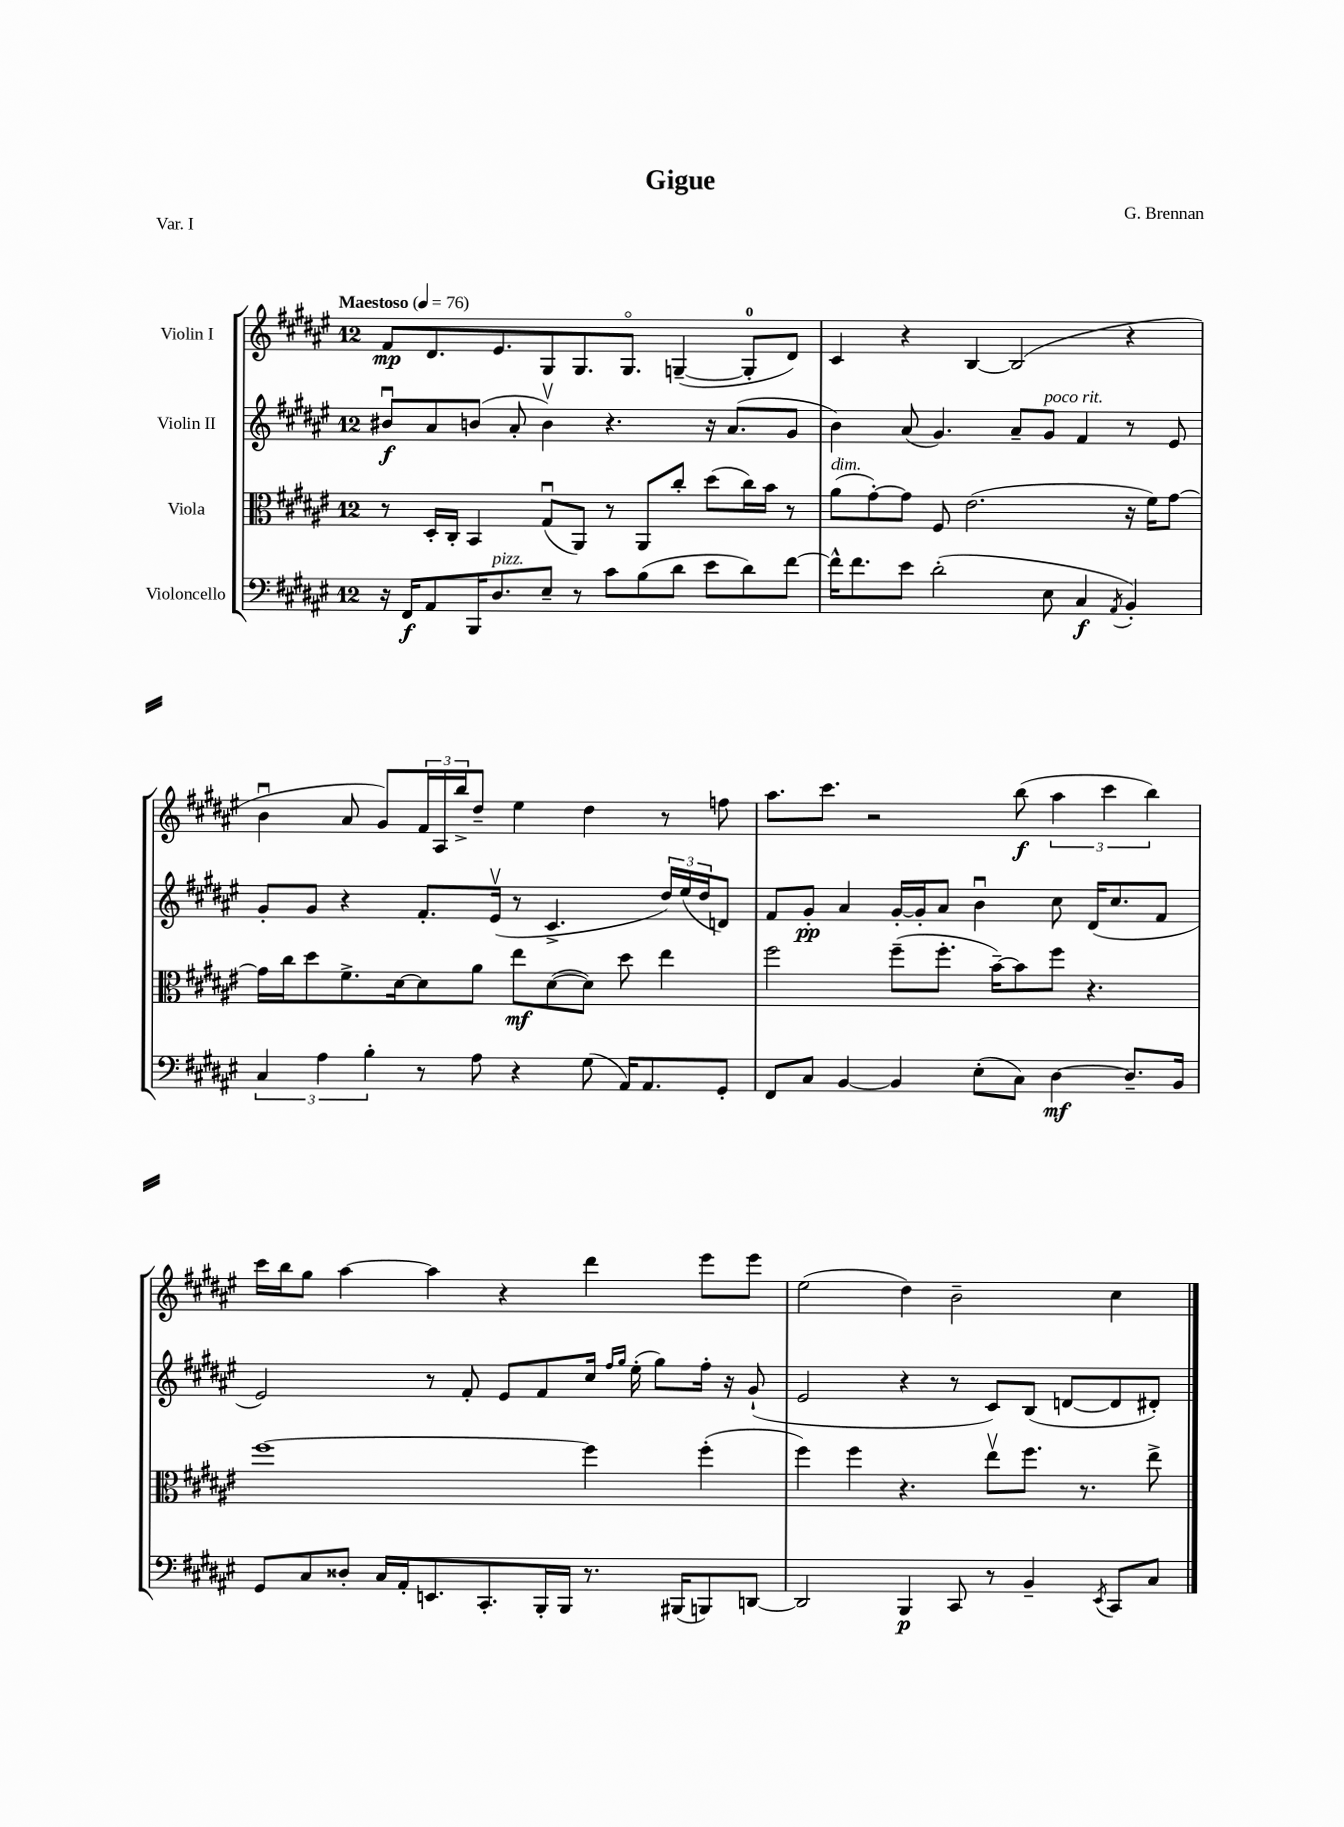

**kern	**dynam	**kern	**dynam	**kern	**dynam	**kern	**dynam
*part4	*part4	*part3	*part3	*part2	*part2	*part1	*part1
*staff4	*staff4	*staff3	*staff3	*staff2	*staff2	*staff1	*staff1
*I"Violoncello	*	*I"Viola	*	*I"Violin II	*	*I"Violin I	*
*clefF4	*	*clefC3	*	*clefG2	*	*clefG2	*
*k[f#c#g#d#a#e#]	*	*k[f#c#g#d#a#e#]	*	*k[f#c#g#d#a#e#]	*	*k[f#c#g#d#a#e#]	*
*M12/8	*	*M12/8	*	*M12/8	*	*M12/8	*
*MM76	*	*MM76	*	*MM76	*	*MM76	*
=1	=1	=1	=1	=1	=1	=1	=1
!	!	!	!	!	!	!LO:TX:a:B:t=Maestoso	!
16r	.	8r	.	8b#Xu/L	f	8f#/L	mp
16FF#/KL	f	.	.	.	.	.	.
8AA#/	.	16D#'/LL	.	8a#/	.	8.d#/	.
.	.	16C#'/JJ	.	.	.	.	.
16BBB/K	.	4BB/	.	(8bn/J	.	.	.
!LO:TX:a:i:t=pizz.	!	!	!	!	!	!	!
8.D#/	.	.	.	.	.	8.e#/	.
.	.	.	.	8a#'/	.	.	.
8E#~/J	.	(8G#u/L	.	4bv\)	.	8G#/	.
8r	.	8AA#/J)	.	.	.	8.G#/	.
8c#\L	.	8r	.	4.r	.	.	.
.	.	.	.	.	.	8.G#/J	.
(8B\	.	8AA#/L	.	.	.	.	.
8d#\J	.	8cc#'/J	.	.	.	([4Gn~/	.
8e#\L	.	(8dd#\L	.	16r	.	.	.
.	.	.	.	(8.a#/L	.	.	.
8d#\)	.	16cc#\L)	.	.	.	8G'/L]	.
.	.	16b\JJ	.	.	.	.	.
[8f#\J	.	8r	.	8g#/J	.	8d#/J)	.
=2	=2	=2	=2	=2	=2	=2	=2
!	!	!LO:TX:a:i:t=dim.	!	!	!	!	!
16f#^^\KL]	.	(8a#\L	.	4b\)	.	4c#/	.
8.f#\	.	.	.	.	.	.	.
.	.	[8g#'\)	.	.	.	.	.
8e#\J	.	8g#\J]	.	(8a#/	.	4r	.
(2d#'\	.	8F#/	.	4.g#/)	.	.	.
.	.	(2.e#\	.	.	.	[4B/	.
.	.	.	.	8a#~/L	.	(2B/]	.
!	!	!	!	!LO:TX:a:i:t=poco rit.	!	!	!
8E#\	.	.	.	8g#/J	.	.	.
4C#/	f	.	.	4f#/	.	.	.
8qAA#/	.	.	.	.	.	.	.
4BB'/)	.	16r	.	8r	.	4r	.
.	.	16f#\KL)	.	.	.	.	.
.	.	[8g#\J	.	8e#/	.	.	.
!!LO:LB:g=z
=3	=3	=3	=3	=3	=3	=3	=3
6C#/	.	16g#\LL]	.	8g#'/L	.	4bu\	.
.	.	16cc#\J	.	.	.	.	.
.	.	8dd#\	.	8g#/J	.	.	.
6A#\	.	.	.	.	.	.	.
.	.	8.f#^\	.	4r	.	8a#/	.
6B'\	.	.	.	.	.	.	.
.	.	.	.	.	.	8g#/L)	.
.	.	[16d#\k	.	.	.	.	.
8r	.	8d#\]	.	8.f#'/L	.	24f#/L	.
.	.	.	.	.	.	24A#/	.
.	.	.	.	.	.	24bb^/J	.
8A#\	.	8a#\J	.	.	.	8dd#~/J	.
.	.	.	.	(16e#v/Jk	.	.	.
4r	.	8ee#\L	mf	8r	.	4ee#\	.
.	.	([8d#\	.	4.c#^/	.	.	.
(8G#\	.	8d#\J])	.	.	.	4dd#\	.
16AA#/KL)	.	8dd#\	.	.	.	.	.
8.AA#/	.	.	.	.	.	.	.
.	.	4ee#\	.	24dd#/LL)	.	8r	.
.	.	.	.	(24ee#/	.	.	.
.	.	.	.	24dd#/J	.	.	.
8GG#'/J	.	.	.	8dn/J)	.	8ffn\	.
=4	=4	=4	=4	=4	=4	=4	=4
8FF#/L	.	2ff#\	.	8f#/L	.	8.aa#\L	.
8C#/J	.	.	.	8g#'/J	pp	.	.
.	.	.	.	.	.	8.ccc#\J	.
[4BB/	.	.	.	4a#/	.	.	.
.	.	.	.	.	.	2r	.
4BB/]	.	(8ff#~\L	.	[16g#'/LL	.	.	.
.	.	.	.	16g#'/J]	.	.	.
.	.	8.ff#'\J	.	8a#/J	.	.	.
(8E#'\L	.	.	.	4bu\	.	.	.
.	.	[16b~\KL)	.	.	.	.	.
8C#\J)	.	8b\]	.	.	.	(8bb\	f
[4D#\	mf	8ff#\J	.	8cc#\	.	6aa#\	.
.	.	4.r	.	(16d#/KL	.	.	.
.	.	.	.	.	.	6ccc#\	.
.	.	.	.	8.cc#/	.	.	.
8.D#~/L]	.	.	.	.	.	.	.
.	.	.	.	.	.	6bb\)	.
.	.	.	.	8f#/J	.	.	.
16BB/Jk	.	.	.	.	.	.	.
!!LO:LB:g=z
=5	=5	=5	=5	=5	=5	=5	=5
8GG#/L	.	[1ff#	.	2e#/)	.	16ccc#\LL	.
.	.	.	.	.	.	16bb\J	.
8C#/	.	.	.	.	.	8gg#\J	.
8D##X'/J	.	.	.	.	.	[4aa#\	.
16C#/LL	.	.	.	.	.	.	.
16AA#'/J	.	.	.	.	.	.	.
8.EEn/	.	.	.	8r	.	4aa#\]	.
.	.	.	.	8f#'/	.	.	.
8.CC#'/	.	.	.	.	.	.	.
.	.	.	.	8e#/L	.	4r	.
16BBB'/L	.	.	.	8f#/	.	.	.
16BBB/JJ	.	.	.	.	.	.	.
8.r	.	4ff#\]	.	16cc#/Jk	.	4ddd#\	.
.	.	.	.	16qqff#/LL	.	.	.
.	.	.	.	16qqgg#/JJ	.	.	.
.	.	.	.	(16ee#'\	.	.	.
.	.	.	.	8gg#\L)	.	.	.
(16BBB#X/KL	.	.	.	.	.	.	.
8BBBn/)	.	(4ff#'\	.	16ff#'\Jk	.	8eee#\L	.
.	.	.	.	16r	.	.	.
[8DDn/J	.	.	.	(8g#`/	.	8eee#\J	.
=6	=6	=6	=6	=6	=6	=6	=6
2DD/]	.	4ff#\)	.	2e#/	.	(2ee#\	.
.	.	4ff#\	.	.	.	.	.
4BBB/	p	4.r	.	4r	.	4dd#\)	.
8CC#/	.	.	.	8r	.	2b~\	.
8r	.	8ee#v\L	.	8c#/L)	.	.	.
4BB~/	.	8.ff#\J	.	(8B/J	.	.	.
.	.	.	.	[8dn/L	.	.	.
.	.	8.r	.	.	.	.	.
8qEE#/	.	.	.	.	.	.	.
8CC#/L	.	.	.	8d/]	.	4cc#\	.
8C#/J	.	8ee#^\	.	8d#X'/J)	.	.	.
==	==	==	==	==	==	==	==
*-	*-	*-	*-	*-	*-	*-	*-
